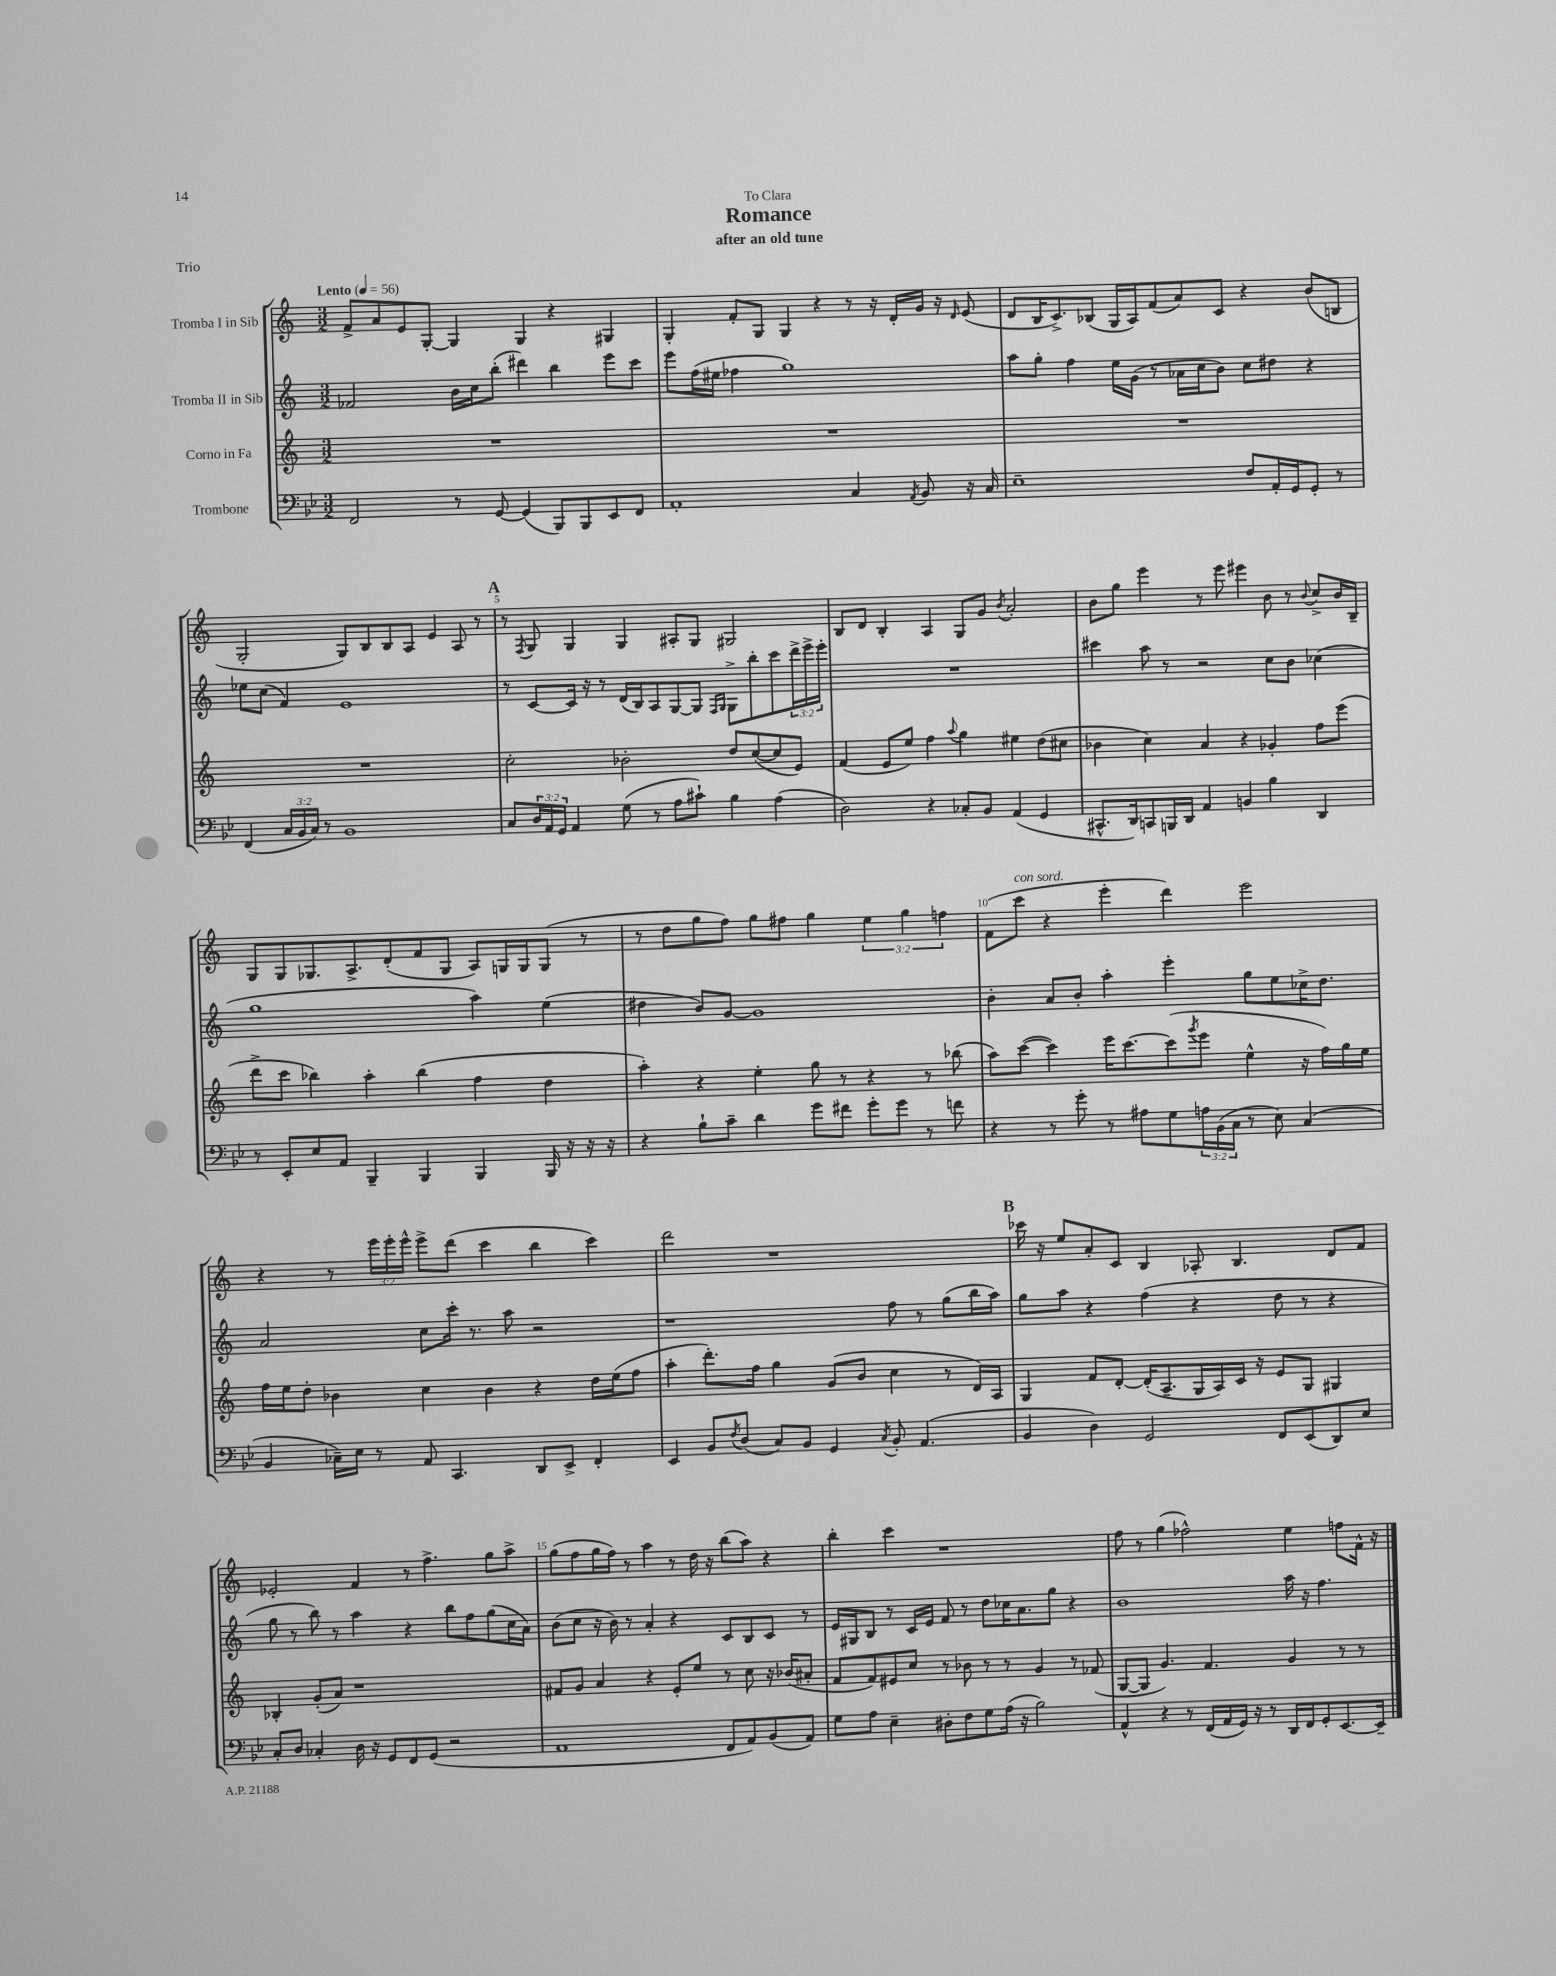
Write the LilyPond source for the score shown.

\header { title = "Romance" subtitle = "after an old tune" dedication = "To Clara" piece = "Trio" }
<<
\new StaffGroup <<
\new Staff = "s0" \with { instrumentName = "Tromba I in Sib" } {
    \clef treble \key c \major \numericTimeSignature \time 3/2 \override Staff.TupletNumber.text = #tuplet-number::calc-fraction-text \tempo "Lento" 4 = 56
    f'8-> a'8 e'8 g8~-. g4 g4 r4 gis4 |
    g4-. f'8-. g8 g4 r4 r8 r16 d'16-. g'16 r16 \grace { d'16 } e'8( |
    d'8 b16 c'8.->) bes8( g16 a16) f'8( a'8) c'8 r4 b'8( b8 |
    g2-. g8) b8 b8 a8 e'4 a8 r8 |
    \mark \markup { \bold "A" } r8 \acciaccatura { f8 } g8 g4 g4 ais8-. g8 gis2 |
    b8 d'8 b4-. a4 g8 g'8 \acciaccatura { b'8 } a'2-. |
    b'8 g''8 e'''4 r8 e'''8 eis'''4 b'8 r8 \appoggiatura { b'8 } c''8-> b'16 b16-- |
    g8 g8 ges8. a8.-> d'8-.( f'8 ges8 a8) g16 g16 g8( r8 |
    r8 d''8 g''8 f''8) g''8 fis''8 g''4 \tuplet 3/2 { e''4 g''4 f''4 } |
    f'8( c'''8^\markup { \italic "con sord." } r4 e'''4-. d'''4) e'''2 |
    r4 r8 \tuplet 3/2 { e'''16 e'''16-. e'''16-^ } e'''8-> d'''8( c'''4 b''4 c'''4) |
    d'''2 r1 |
    \mark \markup { \bold "B" } ces'''16 r16 e''8 a'8-. c'8 b4 aes8-. b4. d'8 f'8 |
    ees'2-. f'4 r8 f''4.-> g''8 a''8-> |
    g''8( f''8 g''16 f''16) r8 a''4 r8 d''16 r16 b''8( a''8) r4 |
    b''4-. c'''4 r1 |
    f''8 r8 g''4( fes''2-^) e''4 f''8 f'16-^ r16 \bar "|." |
}
\new Staff = "s1" \with { instrumentName = "Tromba II in Sib" } {
    \clef treble \key c \major \numericTimeSignature \time 3/2 \override Staff.TupletNumber.text = #tuplet-number::calc-fraction-text
    fes'2 b'16 c''16 b''8-.( dis'''4) b''4 e'''8 c'''8 |
    e'''8 f''16( eis''16 fes''4 g''1) |
    a''8 g''8-. f''4 e''16 g'16( r8 aes'16 c''16 b'8) c''8 dis''8 r4 |
    ees''8 c''8( f'4) e'1 |
    \mark \markup { \bold "A" } r8 c'8~ c'16 r16 r8 d'16( b16) a8 g8~ g8 \grace { f16 g16 } g8-> b''8-. c'''8 \tuplet 3/2 { d'''16-> e'''16-> e'''16-. } |
    R1. |
    cis'''4 a''8 r8 r2 c''8 b'8 ces''4( |
    g''1 a''4) e''4( |
    dis''4 b'8) g'8~ g'1 |
    b'4-. a'8 b'8-. a''4-. e'''4-. g''8 e''8 ces''16-> d''8. |
    a'2 c''8 c'''16-. r8. a''8 r2 |
    r1 f''8 r8 g''8( b''16 a''16) |
    \mark \markup { \bold "B" } g''8 a''8 r4 f''4( r4 d''8 r8 r4 |
    g''8 r8 b''8) r8 a''4 r4 b''8 f''8 g''8( c''16 a'16) |
    b'8( c''8 r16 b'16) r8 a'4-. r4 c'8 b8 c'8 r8 |
    e'16 gis16 b8 r8 c'16 e'16 f'8 r8 d''8 ces''16 a'8. g''8 r4 |
    b'1 a''16 r16 f''4. \bar "|." |
}
\new Staff = "s2" \with { instrumentName = "Corno in Fa" } {
    \clef treble \key c \major \numericTimeSignature \time 3/2
    R1. |
    R1. |
    R1. |
    R1. |
    \mark \markup { \bold "A" } c''2-. bes'2-. d''8 c''8~( c''8 e'8) |
    f'4( e'8 e''8) f''4 \appoggiatura { a''8 } g''4 eis''4 d''8( cis''8 |
    bes'4 c''4) a'4 r4 ges'4-. f''8 e'''8( |
    d'''8-> c'''8 bes''4) a''4-. bes''4( f''4 d''4 |
    a''4-.) r4 e''4-. g''8 r8 r4 r8 bes''8( |
    a''8) c'''8~( c'''4) e'''16 c'''8.~ c'''8( \acciaccatura { g'''8 } e'''8 e''4-^ r16 f''16) g''16 e''16 |
    f''16 e''16 d''8-. bes'4 c''4 bes'4 r4 d''16 e''16( f''8 |
    a''4-. d'''8.-.) f''16 g''4 g'8( b'8 c''4 r8 d'16) a16 |
    \mark \markup { \bold "B" } g4 f'8 d'8~-. d'16-.( a8.-- g16 a16) c'16 r16 e'8 g8 gis4 |
    bes4-. g'8-.( a'8) r1 |
    fis'8 g'8 a'4 r4 e'8-. e''8 r8 c''8 r16 bes'16( ais'8-. |
    f'8 f'8) eis'8 c''8 r8 bes'8 r8 r8 g'4 r8 fes'8( |
    g8~ g8 g'4.) f'4. g'4 r8 r8 \bar "|." |
}
\new Staff = "s3" \with { instrumentName = "Trombone" } {
    \clef bass \key bes \major \numericTimeSignature \time 3/2 \override Staff.TupletNumber.text = #tuplet-number::calc-fraction-text
    f,2 r8 g,8~ g,4( bes,,8) bes,,8 ees,8 f,8 |
    a,1-. c4 \acciaccatura { a,8 } bes,8 r16 c16 |
    ees1-- f8 a,16-. g,16 g,8-. r8 |
    f,4( \tuplet 3/2 { c16 bes,16 c16) } r8 bes,1 |
    \mark \markup { \bold "A" } c8 \tuplet 3/2 { d16 a,16 g,16 } a,4 g8( r8 a8 cis'8-!) bes4 a4( |
    d2) r4 ces8-. bes,8 a,4( g,4 |
    cis,8.-^ d,16) c,8 b,,16 d,16 a,4 b,4 bes4 d,4 |
    r8 ees,8-. ees8 a,8 bes,,4-- bes,,4 bes,,4 bes,,16 r16 r16 r16 |
    r4 bes8-! c'8-- d'4 g'8 fis'8 g'8-. g'8 r8 f'8 |
    r4 r8 g'8-. r8 ais8 g8 \tuplet 3/2 { a16 bes,16( c16 } r8 ees8) c4( |
    bes,4 ces16--) ees16 r8 a,8 c,4. d,8 ees,8-> f,4-. |
    ees,4 bes,8 \acciaccatura { f8 } d8( c8) bes,8 g,4 \acciaccatura { c8 } bes,8-. a,4.( |
    \mark \markup { \bold "B" } bes,4 d4) g,2 f,8 ees,8( d,8) ees8 |
    c8-. d8 ces4-. d16 r16 g,8 f,8 g,8( r2 |
    a,1 f,8 a,8) bes,8( a,8) |
    g8 a8 ees4-- dis8-. f8 g8 a16( r16 bes2) |
    a,4-^ r4 r8 f,16( a,16 g,16) r16 r8 d,16 f,16 g,8-. ees,8.~ ees,16-- \bar "|." |
}
>>
>>
\layout { \context { \Score \override BarNumber.break-visibility = ##(#f #t #t) barNumberVisibility = #(every-nth-bar-number-visible 5) } }
